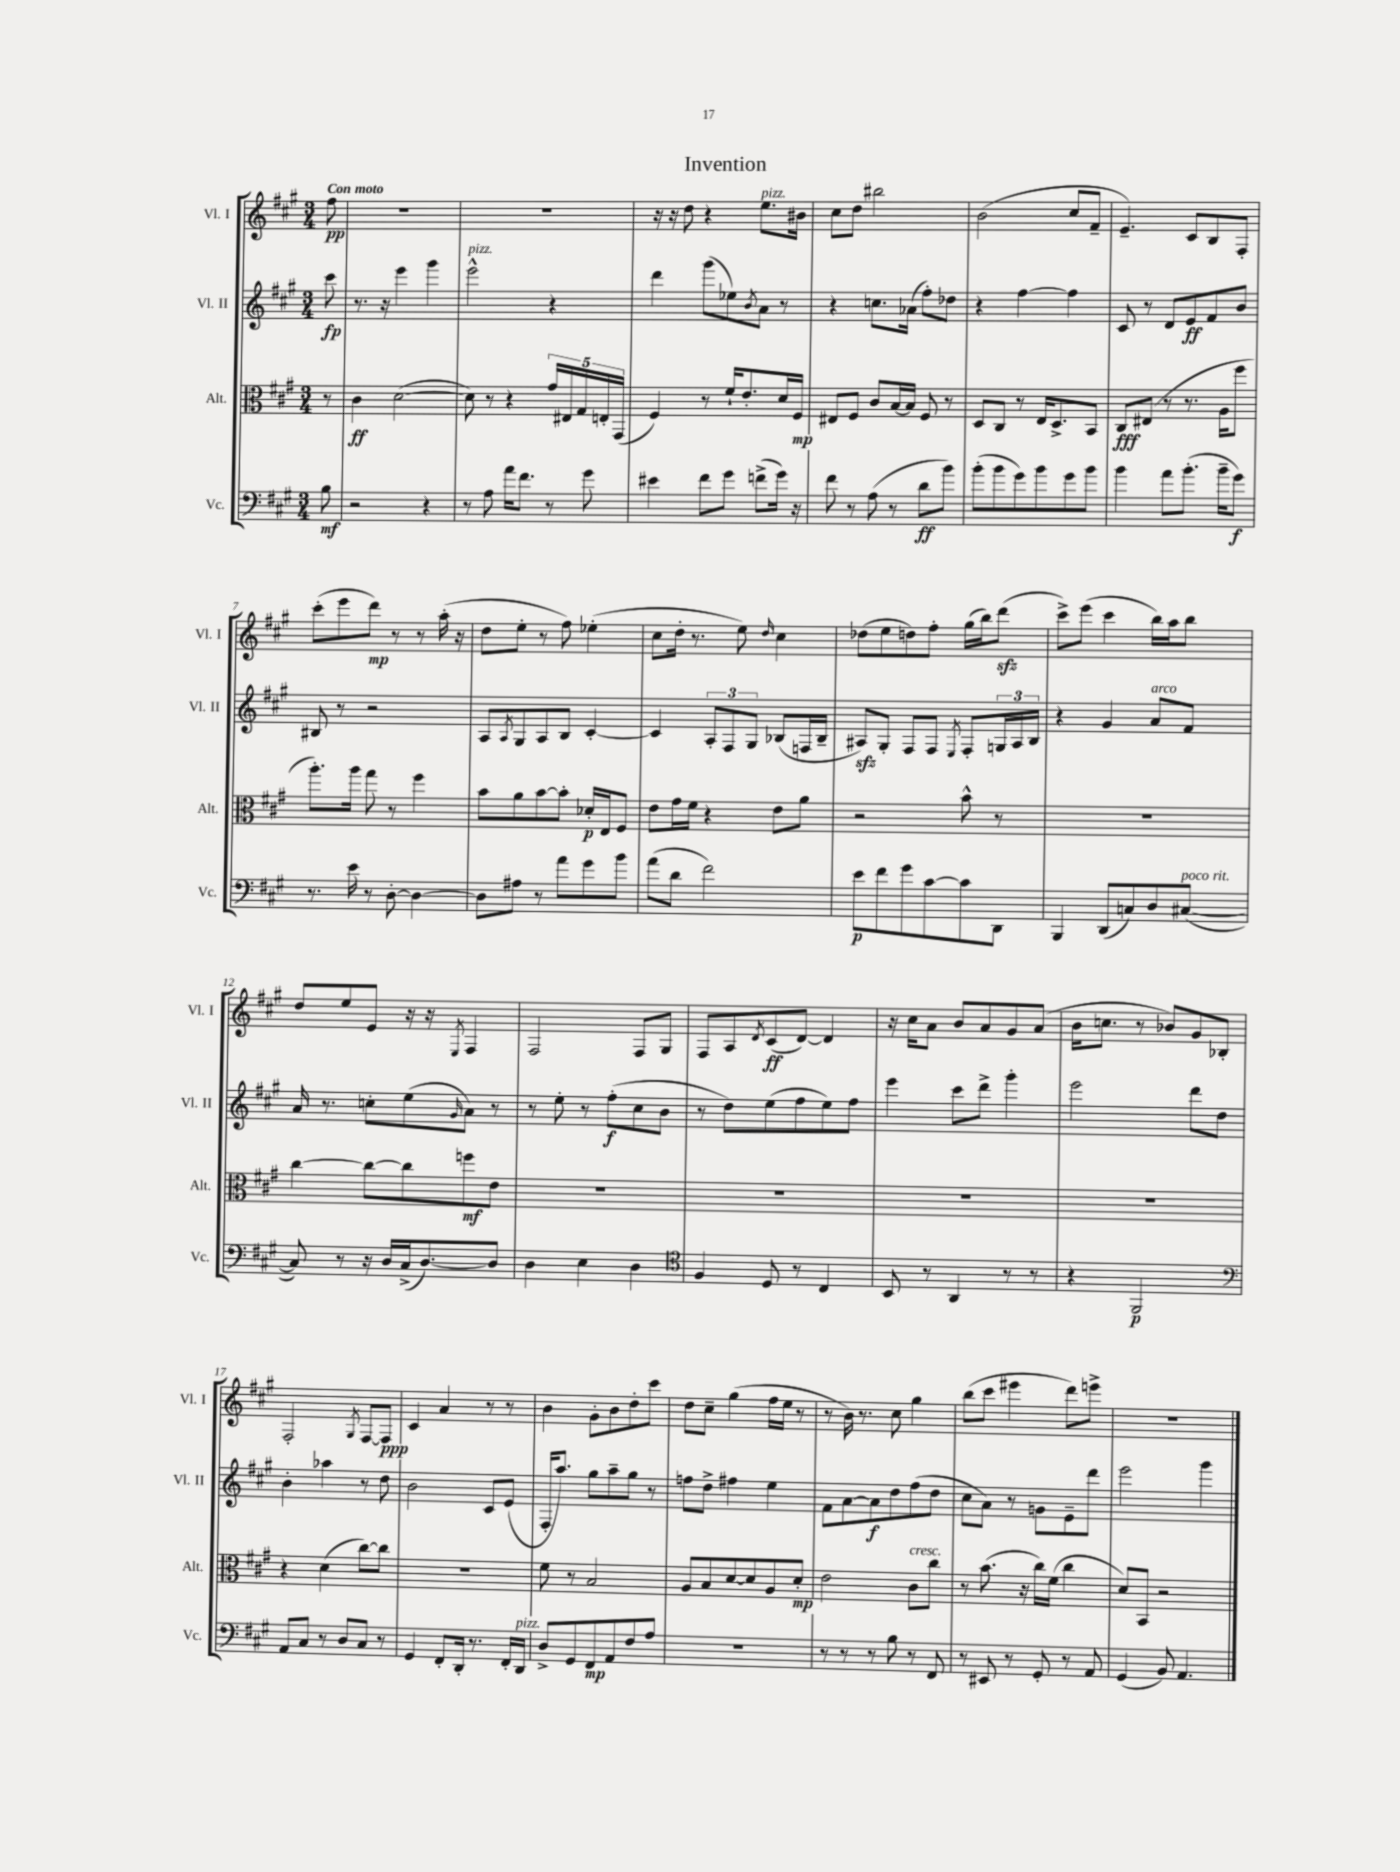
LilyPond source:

\header { title = "Invention" }
<<
\new StaffGroup <<
\new Staff = "s0" \with { instrumentName = "Vl. I" shortInstrumentName = "Vl. I" } {
    \clef treble \key a \major \numericTimeSignature \time 3/4 \partial 8 \tempo "Con moto"
    fis''8\pp |
    R2. |
    R2. |
    r16 r16 d''8 r4 e''8.^\markup { \italic "pizz." } bis'16 |
    cis''8 d''8 bis''2 |
    b'2( cis''8 fis'8-- |
    e'4.--) cis'8 b8 fis8-. |
    cis'''8-.( e'''8 d'''8\mp) r8 r8 a''16-.( r16 |
    d''8 e''8-. r8 fis''8) ees''4-.( |
    cis''8 d''16-. r8. e''8) \grace { d''16 } cis''4 |
    des''8( e''8 d''8) fis''8-. gis''16( b''16) d'''8\sfz( |
    cis'''8->) e'''8( cis'''4 b''16) a''16 b''8 |
    d''8 e''8 e'8 r16 r16 \acciaccatura { e8 } fis4 |
    fis2 fis8 gis8 |
    fis8 a8 \acciaccatura { d'8 } cis'8\ff( d'8~) d'4 |
    r16 cis''16 a'8 b'8 a'8 gis'8 a'8( |
    b'16 c''8. r8 bes'8) gis'8 bes8-. |
    fis2-. \acciaccatura { gis8 } fis8~ fis8\ppp |
    cis'4 a'4 r8 r8 |
    b'4 gis'8-. b'8 d''8-. cis'''8 |
    d''8 cis''8-- gis''4( fis''16 e''16 r8 |
    r8 b'16) r8. cis''8 gis''4 |
    b''8( cis'''8 eis'''4 d'''8) e'''8-> |
    R2. \bar "|." |
}
\new Staff = "s1" \with { instrumentName = "Vl. II" shortInstrumentName = "Vl. II" } {
    \clef treble \key a \major \numericTimeSignature \time 3/4 \partial 8
    cis'''8\fp |
    r8. r16 e'''4 gis'''4 |
    e'''2-^^\markup { \italic "pizz." } r4 |
    d'''4 gis'''8( ees''8) \acciaccatura { b'8 } a'8 r8 |
    r4 c''8. aes'16( fis''8-.) des''8 |
    r4 fis''4~ fis''4 |
    cis'8 r8 d'8 e'8\ff fis'8 b'8 |
    bis8 r8 r2 |
    a8 \acciaccatura { a8 } gis8 a8 b8 cis'4~-. |
    cis'4 \tuplet 3/2 { a8-. fis8 gis8 } bes8( f16 bes16-- |
    ais8\sfz) gis8-. fis8 fis8 \acciaccatura { e8 } fis8-. \tuplet 3/2 { g16 ais16 b16 } |
    r4 gis'4 a'8^\markup { \italic "arco" } fis'8 |
    a'16 r8. c''8-. e''8( \grace { gis'16 } a'8) r8 |
    r8 e''8-. r8 fis''8-.\f( cis''8 b'8 |
    r8 d''8) e''8( fis''8 e''8) fis''8 |
    e'''4 cis'''8 d'''8-> gis'''4-. |
    e'''2 d'''8 d''8 |
    b'4-. aes''4 r8 d''8 |
    b'2 cis'8 e'8( |
    fis16-. a''8.) gis''8 a''8-- gis''8 r8 |
    f''8 d''8-> fis''4 e''4 |
    fis'8 a'8~ a'8\f d''8 fis''8( d''8 |
    cis''8 a'8) r8 g'8 e'8-- d'''8 |
    e'''2 gis'''4 \bar "|." |
}
\new Staff = "s2" \with { instrumentName = "Alt." shortInstrumentName = "Alt." } {
    \clef alto \key a \major \numericTimeSignature \time 3/4 \partial 8
    r8 |
    cis'4\ff d'2~( |
    d'8) r8 r4 \tuplet 5/4 { gis'16 eis16 gis16 e16-. gis,16( } |
    fis4) r8 fis'16-! e'8.-. d'16 fis16\mp |
    eis8 fis8 cis'8 b16~ b16 fis8 r8 |
    d8 cis8 r8 e16 d8.-> b,8 |
    cis8\fff eis8( r8 r8. a16 fis''8 |
    a''8.-.) a''16 gis''8 r8 fis''4 |
    b'8 a'8 b'8~ b'8-. des'16-.\p e16 fis8 |
    e'8 gis'16 fis'16 r4 e'8 a'8 |
    r2 b'8-^ r8 |
    R2. |
    cis''4~ cis''8~ cis''8 f''8\mf e'8 |
    R2. |
    R2. |
    R2. |
    R2. |
    r4 d'4( cis''8~) cis''8 |
    R2. |
    fis'8 r8 b2 |
    a8 b8 d'8~ d'8 a8 d'8-.\mp |
    e'2 cis'8^\markup { \italic "cresc." } cis''8 |
    r8 b'8.( r16 cis''16) fis'16( cis''4 |
    d'8) b,8 r2 \bar "|." |
}
\new Staff = "s3" \with { instrumentName = "Vc." shortInstrumentName = "Vc." } {
    \clef bass \key a \major \numericTimeSignature \time 3/4 \partial 8
    b8\mf |
    r2 r4 |
    r8 a8 a'16 fis'8. r8 gis'8 |
    eis'4 fis'8 gis'8 f'8->( gis'16) r16 |
    fis'8 r8 a8( r8 d'8\ff b'8) |
    b'8-.( b'8 gis'8) b'8 gis'8 b'8 |
    b'4 a'8 b'8.-.( b'16-- gis'8\f) |
    r8. e'16 r8 d8~-. d4~ |
    d8 ais8 r8 a'8 gis'8 b'8 |
    a'8( d'8 fis'2) |
    e'8\p fis'8 gis'8 cis'8~ cis'8 d,8 |
    b,,4 d,8( c8) d8 cis8~^\markup { \italic "poco rit." }( |
    cis8) r8 r16 d16 cis16->( d8.~) d8 |
    d4 e4 d4 |
    \clef tenor fis4 d8 r8 cis4 |
    b,8 r8 a,4 r8 r8 |
    r4 fis,2\p |
    \clef bass a,8 cis8 r8 d8 cis8 r8 |
    gis,4 fis,8-. d,16-. r8. fis,16-. d,16^\markup { \italic "pizz." } |
    d8-> gis,8 fis,8\mp a,8 fis8 a8 |
    R2. |
    r8 r8 r8 b8 r8 fis,8 |
    r8 eis,8 r8 gis,8-. r8 a,8 |
    gis,4( b,8) a,4. \bar "|." |
}
>>
>>
